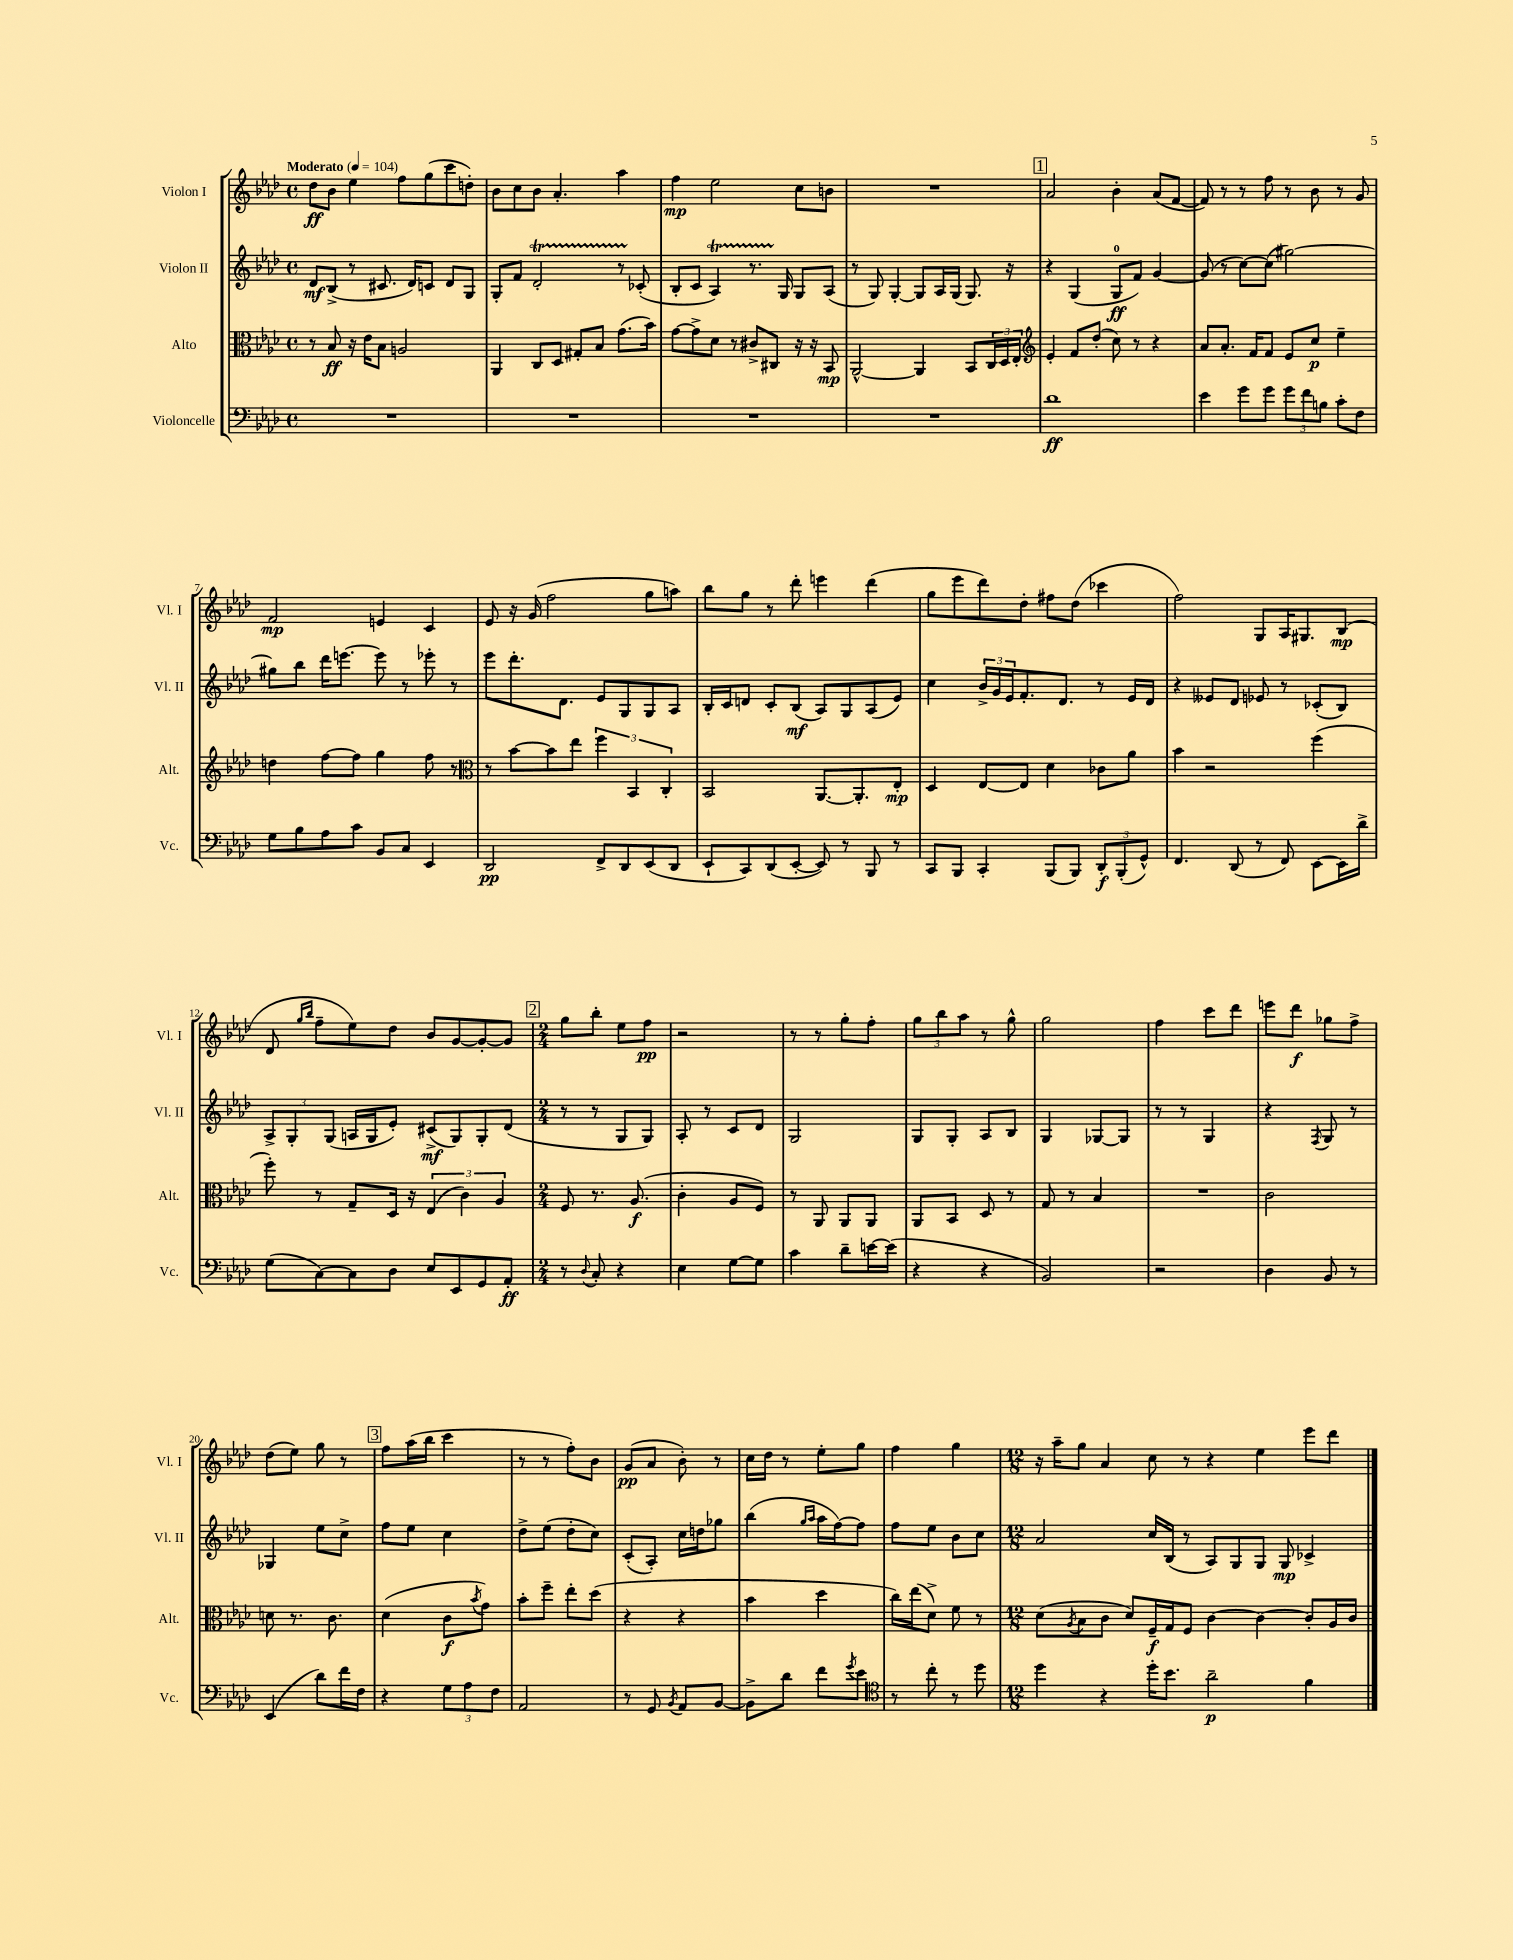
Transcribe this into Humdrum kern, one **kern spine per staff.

**kern	**dynam	**kern	**dynam	**kern	**dynam	**kern	**dynam
*part4	*part4	*part3	*part3	*part2	*part2	*part1	*part1
*staff4	*staff4	*staff3	*staff3	*staff2	*staff2	*staff1	*staff1
*I"Violoncelle	*	*I"Alto	*	*I"Violon II	*	*I"Violon I	*
*I'Vc.	*	*I'Alt.	*	*I'Vl. II	*	*I'Vl. I	*
*clefF4	*	*clefC3	*	*clefG2	*	*clefG2	*
*k[b-e-a-d-]	*	*k[b-e-a-d-]	*	*k[b-e-a-d-]	*	*k[b-e-a-d-]	*
*M4/4	*	*M4/4	*	*M4/4	*	*M4/4	*
*met(c)	*	*met(c)	*	*met(c)	*	*met(c)	*
*MM104	*	*MM104	*	*MM104	*	*MM104	*
=1	=1	=1	=1	=1	=1	=1	=1
!	!	!	!	!	!	!LO:TX:a:B:t=Moderato	!
1r	.	8r	.	8d-/L	mf	8dd-\L	ff
.	.	8B-/	ff	(8B-^/J	.	8b-\J	.
.	.	16r	.	8r	.	4ee-\	.
.	.	16e-\KL	.	.	.	.	.
.	.	8B-\J	.	8.c#X/	.	.	.
.	.	2An/	.	.	.	8ff\L	.
.	.	.	.	16d-/KL)	.	.	.
.	.	.	.	8cn/J	.	(8gg\	.
.	.	.	.	8d-/L	.	8ccc\	.
.	.	.	.	8G/J	.	8ddn'\J)	.
=2	=2	=2	=2	=2	=2	=2	=2
1r	.	4AA-/	.	8G'/L	.	8b-\L	.
.	.	.	.	8f/J	.	8cc\	.
.	.	8C/L	.	2d-T'/	.	8b-\J	.
.	.	8D-/J	.	.	.	4.a-'/	.
.	.	8G#X'/L	.	.	.	.	.
.	.	8B-/J	.	.	.	.	.
.	.	(8.g\L	.	8r	.	4aa-\	.
.	.	.	.	(8c-X'/	.	.	.
.	.	16b-\Jk)	.	.	.	.	.
=3	=3	=3	=3	=3	=3	=3	=3
1r	.	[8g\L	.	8B-'/L	.	4ff\	mp
.	.	8g^\]	.	8c/J	.	.	.
.	.	8d-\J	.	4A-T/)	.	2ee-\	.
.	.	8r	.	.	.	.	.
.	.	8c#X^/L	.	8.r	.	.	.
.	.	8C#X/J	.	.	.	.	.
.	.	.	.	16G/	.	.	.
.	.	16r	.	8G/L	.	8cc\L	.
.	.	16r	.	.	.	.	.
.	.	8BB-/	mp	(8A-/J	.	8bn\J	.
=4	=4	=4	=4	=4	=4	=4	=4
1r	.	[2AA-^^/	.	8r	.	1r	.
.	.	.	.	8G/)	.	.	.
.	.	.	.	[4G'/	.	.	.
.	.	4AA-/]	.	8G/L]	.	.	.
.	.	.	.	16A-/L	.	.	.
.	.	.	.	(16G/JJ	.	.	.
.	.	8BB-/L	.	8.G/)	.	.	.
.	.	24C/L	.	.	.	.	.
.	.	24D-/	.	.	.	.	.
.	.	.	.	16r	.	.	.
.	.	24E-'/JJ	.	.	.	.	.
!!LO:REH:place=s1:t=1
=5	=5	=5	=5	=5	=5	=5	=5
*	*	*clefG2	*	*	*	*	*
1d-	ff	4e-'/	.	4r	.	2a-/	.
.	.	8f/L	.	(4G/	.	.	.
.	.	(8dd-'/J	.	.	.	.	.
.	.	8cc\)	.	8G/L	ff	4b-'\	.
.	.	8r	.	8f/J)	.	.	.
.	.	4r	.	[4g/	.	(8a-/L	.
.	.	.	.	.	.	[8f/J	.
=6	=6	=6	=6	=6	=6	=6	=6
4e-\	.	8a-/L	.	(8g/]	.	8f/])	.
.	.	8.a-'/J	.	8r	.	8r	.
8g\L	.	.	.	[8cc\L)	.	8r	.
.	.	16f/KL	.	.	.	.	.
8g\J	.	8f/J	.	(8cc\J]	.	8ff\	.
12g\L	.	8e-/L	.	[2gg#X\)	.	8r	.
12f\	.	.	.	.	.	.	.
.	.	8cc/J	p	.	.	8b-\	.
12Bn\J	.	.	.	.	.	.	.
8c'\L	.	4ee-~\	.	.	.	8r	.
8F\J	.	.	.	.	.	8g/	.
!!LO:LB:g=z
=7	=7	=7	=7	=7	=7	=7	=7
8G\L	.	4ddn\	.	8gg#X\L]	.	2f/	mp
8B-\	.	.	.	8bb-\J	.	.	.
8A-\	.	[8ff\L	.	16ddd-\KL	.	.	.
.	.	.	.	[8.eeen\J	.	.	.
8c\J	.	8ff\J]	.	.	.	.	.
8BB-/L	.	4gg\	.	8eee\]	.	4en/	.
8C/J	.	.	.	8r	.	.	.
4EE-/	.	8ff\	.	8eee-X'\	.	4c/	.
.	.	8r	.	8r	.	.	.
=8	=8	=8	=8	=8	=8	=8	=8
*	*	*clefC3	*	*	*	*	*
2DD-/	pp	8r	.	8eee-\L	.	8e-/	.
.	.	[8b-\L	.	8.ddd-'\	.	16r	.
.	.	.	.	.	.	(16g/	.
.	.	8b-\]	.	.	.	2ff\	.
.	.	.	.	8.d-\J	.	.	.
.	.	8ee-\J	.	.	.	.	.
8FF^/L	.	6ff\	.	8e-/L	.	.	.
8DD-/	.	.	.	8G/	.	.	.
.	.	6BB-/	.	.	.	.	.
(8EE-/	.	.	.	8G/	.	8gg\L	.
.	.	6C'/	.	.	.	.	.
8DD-/J	.	.	.	8A-/J	.	8aan\J)	.
=9	=9	=9	=9	=9	=9	=9	=9
8EE-`/L	.	2BB-/	.	16B-'/LL	.	8bb-\L	.
.	.	.	.	16c/J	.	.	.
8CC/)	.	.	.	8dn/J	.	8gg\J	.
(8DD-/	.	.	.	8c'/L	.	8r	.
[8EE-'/J	.	.	.	(8B-/J	mf	8ddd-'\	.
8EE-/])	.	[8.AA-/L	.	8A-/L)	.	4eeen\	.
8r	.	.	.	8G/	.	.	.
.	.	8.AA-'/]	.	.	.	.	.
8BBB-/	.	.	.	(8A-/	.	(4ddd-\	.
8r	.	8E-'/J	mp	8e-/J)	.	.	.
=10	=10	=10	=10	=10	=10	=10	=10
8CC/L	.	4D-/	.	4cc\	.	8gg\L	.
8BBB-/J	.	.	.	.	.	8eee-\	.
4CC'/	.	[8E-/L	.	24b-^/LL	.	8ddd-\)	.
.	.	.	.	24g/	.	.	.
.	.	.	.	24e-/J	.	.	.
.	.	8E-/J]	.	8.f'/	.	8dd-'\J	.
(8BBB-/L	.	4d-\	.	.	.	8ff#X\L	.
.	.	.	.	8.d-/J	.	.	.
8BBB-/J)	.	.	.	.	.	(8dd-\J	.
12DD-'/L	f	8c-X\L	.	8r	.	4ccc-X\	.
(12BBB-'/	.	.	.	.	.	.	.
.	.	8a-\J	.	16e-/LL	.	.	.
12GG^^/J)	.	.	.	.	.	.	.
.	.	.	.	16d-/JJ	.	.	.
=11	=11	=11	=11	=11	=11	=11	=11
4.FF/	.	4b-\	.	4r	.	2ff\)	.
.	.	2r	.	8e--X/L	.	.	.
(8DD-/	.	.	.	8d-/J	.	.	.
8r	.	.	.	8e-X/	.	8G/L	.
8FF/)	.	.	.	8r	.	16A-/K	.
.	.	.	.	.	.	8.G#X/	.
[8EE-\L	.	(4ff\	.	(8c-X'/L	.	.	.
16EE-\L]	.	.	.	8B-/J)	.	(8B-/J	mp
16d-^\JJ	.	.	.	.	.	.	.
!!LO:LB:g=z
=12	=12	=12	=12	=12	=12	=12	=12
(8G\L	.	8ff'\)	.	12A-^/L	.	8d-/	.
.	.	.	.	12G'/	.	.	.
.	.	.	.	.	.	16qqgg/LL	.
.	.	.	.	.	.	16qqbb-/JJ	.
[8C\)	.	8r	.	.	.	8ff~\L	.
.	.	.	.	(12G/J	.	.	.
8C\]	.	8G~/L	.	16An/LL	.	8ee-\)	.
.	.	.	.	16G/J	.	.	.
8D-\J	.	16D-/Jk	.	8e-'/J)	.	8dd-\J	.
.	.	16r	.	.	.	.	.
8E-/L	.	(6E-/	.	(8c#X^/L	mf	8b-/L	.
8EE-/	.	.	.	8G/)	.	[8g/	.
.	.	6c\)	.	.	.	.	.
8GG/	.	.	.	8G'/	.	8g'/_	.
.	.	6A-/	.	.	.	.	.
8AA-'/J	ff	.	.	(8d-/J	.	8g/J]	.
!!LO:REH:place=s1:t=2
=13	=13	=13	=13	=13	=13	=13	=13
*M2/4	*	*M2/4	*	*M2/4	*	*M2/4	*
8r	.	8F/	.	8r	.	8gg\L	.
8qqD-/	.	.	.	.	.	.	.
8C'/	.	8.r	.	8r	.	8bb-'\J	.
4r	.	.	.	8G/L	.	8ee-\L	.
.	.	(8.A-/	f	.	.	.	.
.	.	.	.	8G/J)	.	8ff\J	pp
=14	=14	=14	=14	=14	=14	=14	=14
4E-\	.	4c'\	.	8A-'/	.	2r	.
.	.	.	.	8r	.	.	.
[8G\L	.	8A-/L	.	8c/L	.	.	.
8G\J]	.	8F/J)	.	8d-/J	.	.	.
=15	=15	=15	=15	=15	=15	=15	=15
4c\	.	8r	.	2G/	.	8r	.
.	.	8AA-/	.	.	.	8r	.
8d-~\L	.	8AA-/L	.	.	.	8gg'\L	.
[16en\L	.	8AA-/J	.	.	.	8ff'\J	.
(16e\JJ]	.	.	.	.	.	.	.
=16	=16	=16	=16	=16	=16	=16	=16
4r	.	8AA-/L	.	8G/L	.	12gg\L	.
.	.	.	.	.	.	12bb-\	.
.	.	8BB-/J	.	8G'/J	.	.	.
.	.	.	.	.	.	12aa-\J	.
4r	.	8D-/	.	8A-/L	.	8r	.
.	.	8r	.	8B-/J	.	8gg^^\	.
=17	=17	=17	=17	=17	=17	=17	=17
2BB-/)	.	8G/	.	4G/	.	2gg\	.
.	.	8r	.	.	.	.	.
.	.	4B-/	.	[8G-X/L	.	.	.
.	.	.	.	8G-/J]	.	.	.
=18	=18	=18	=18	=18	=18	=18	=18
2r	.	2r	.	8r	.	4ff\	.
.	.	.	.	8r	.	.	.
.	.	.	.	4G/	.	8ccc\L	.
.	.	.	.	.	.	8ddd-\J	.
=19	=19	=19	=19	=19	=19	=19	=19
4D-\	.	2c\	.	4r	.	8eeen\L	.
.	.	.	.	.	.	8ddd-\J	f
.	.	.	.	8qF/	.	.	.
8BB-/	.	.	.	8G/	.	8gg-X\L	.
8r	.	.	.	8r	.	8ff^\J	.
!!LO:LB:g=z
=20	=20	=20	=20	=20	=20	=20	=20
(4EE-/	.	8dn\	.	4G-X/	.	(8dd-\L	.
.	.	8.r	.	.	.	8ee-\J)	.
8d-\L)	.	.	.	8ee-\L	.	8gg\	.
.	.	8.c\	.	.	.	.	.
16f\L	.	.	.	8cc^\J	.	8r	.
16F\JJ	.	.	.	.	.	.	.
!!LO:REH:place=s1:t=3
=21	=21	=21	=21	=21	=21	=21	=21
4r	.	(4d-\	.	8ff\L	.	8ff\L	.
.	.	.	.	8ee-\J	.	(16aa-\L	.
.	.	.	.	.	.	16bb-\JJ	.
12G\L	.	8c\L	f	4cc\	.	4ccc\	.
12A-\	.	.	.	.	.	.	.
.	.	8qb-/	.	.	.	.	.
.	.	8g\J)	.	.	.	.	.
12F\J	.	.	.	.	.	.	.
=22	=22	=22	=22	=22	=22	=22	=22
2AA-/	.	8b-'\L	.	8dd-^\L	.	8r	.
.	.	8ff~\J	.	(8ee-\J	.	8r	.
.	.	8ee-'\L	.	8dd-'\L	.	8ff'\L)	.
.	.	(8dd-\J	.	8cc\J)	.	8b-\J	.
=23	=23	=23	=23	=23	=23	=23	=23
8r	.	4r	.	(8c'/L	.	(8g/L	pp
8GG/	.	.	.	8A-'/J)	.	8a-/J	.
8qBB-/	.	.	.	.	.	.	.
8AA-/L	.	4r	.	16cc\LL	.	8b-'\)	.
.	.	.	.	16ddn\J	.	.	.
[8BB-/J	.	.	.	8gg-X\J	.	8r	.
=24	=24	=24	=24	=24	=24	=24	=24
8BB-^\L]	.	4b-\	.	(4bb-\	.	16cc\LL	.
.	.	.	.	.	.	16dd-\JJ	.
8d-\J	.	.	.	.	.	8r	.
.	.	.	.	16qqgg/LL	.	.	.
.	.	.	.	16qqaa-/JJ	.	.	.
8f\L	.	4dd-\	.	16aa-\LL	.	8ee-'\L	.
.	.	.	.	[16ff\J)	.	.	.
8qg/	.	.	.	.	.	.	.
8e-\J	.	.	.	8ff\J]	.	8gg\J	.
=25	=25	=25	=25	=25	=25	=25	=25
*clefC4	*	*	*	*	*	*	*
8r	.	16cc\LL)	.	8ff\L	.	4ff\	.
.	.	(16ee-\J	.	.	.	.	.
8cc'\	.	8d-^\J)	.	8ee-\J	.	.	.
8r	.	8f\	.	8b-\L	.	4gg\	.
8dd-\	.	8r	.	8cc\J	.	.	.
=26	=26	=26	=26	=26	=26	=26	=26
*M12/8	*	*M12/8	*	*M12/8	*	*M12/8	*
4dd-\	.	(8d-\L	.	2a-/	.	16r	.
.	.	.	.	.	.	16aa-~\KL	.
.	.	8qA-/	.	.	.	.	.
.	.	8B-\	.	.	.	8gg\J	.
4r	.	8c\J	.	.	.	4a-/	.
.	.	8d-/L)	.	.	.	.	.
16dd-'\KL	.	16F~/L	f	16cc/LL	.	8cc\	.
8.b-\J	.	16G/J	.	(16B-/JJ	.	.	.
.	.	8F/J	.	8r	.	8r	.
2a-~\	p	[4c\	.	8A-/L)	.	4r	.
.	.	.	.	8G/	.	.	.
.	.	4c\_	.	8G/J	.	4ee-\	.
.	.	.	.	8G/	mp	.	.
4f\	.	8c'/L]	.	4c-X^/	.	8eee-\L	.
.	.	16A-/L	.	.	.	8ddd-\J	.
.	.	16c/JJ	.	.	.	.	.
==	==	==	==	==	==	==	==
*-	*-	*-	*-	*-	*-	*-	*-
